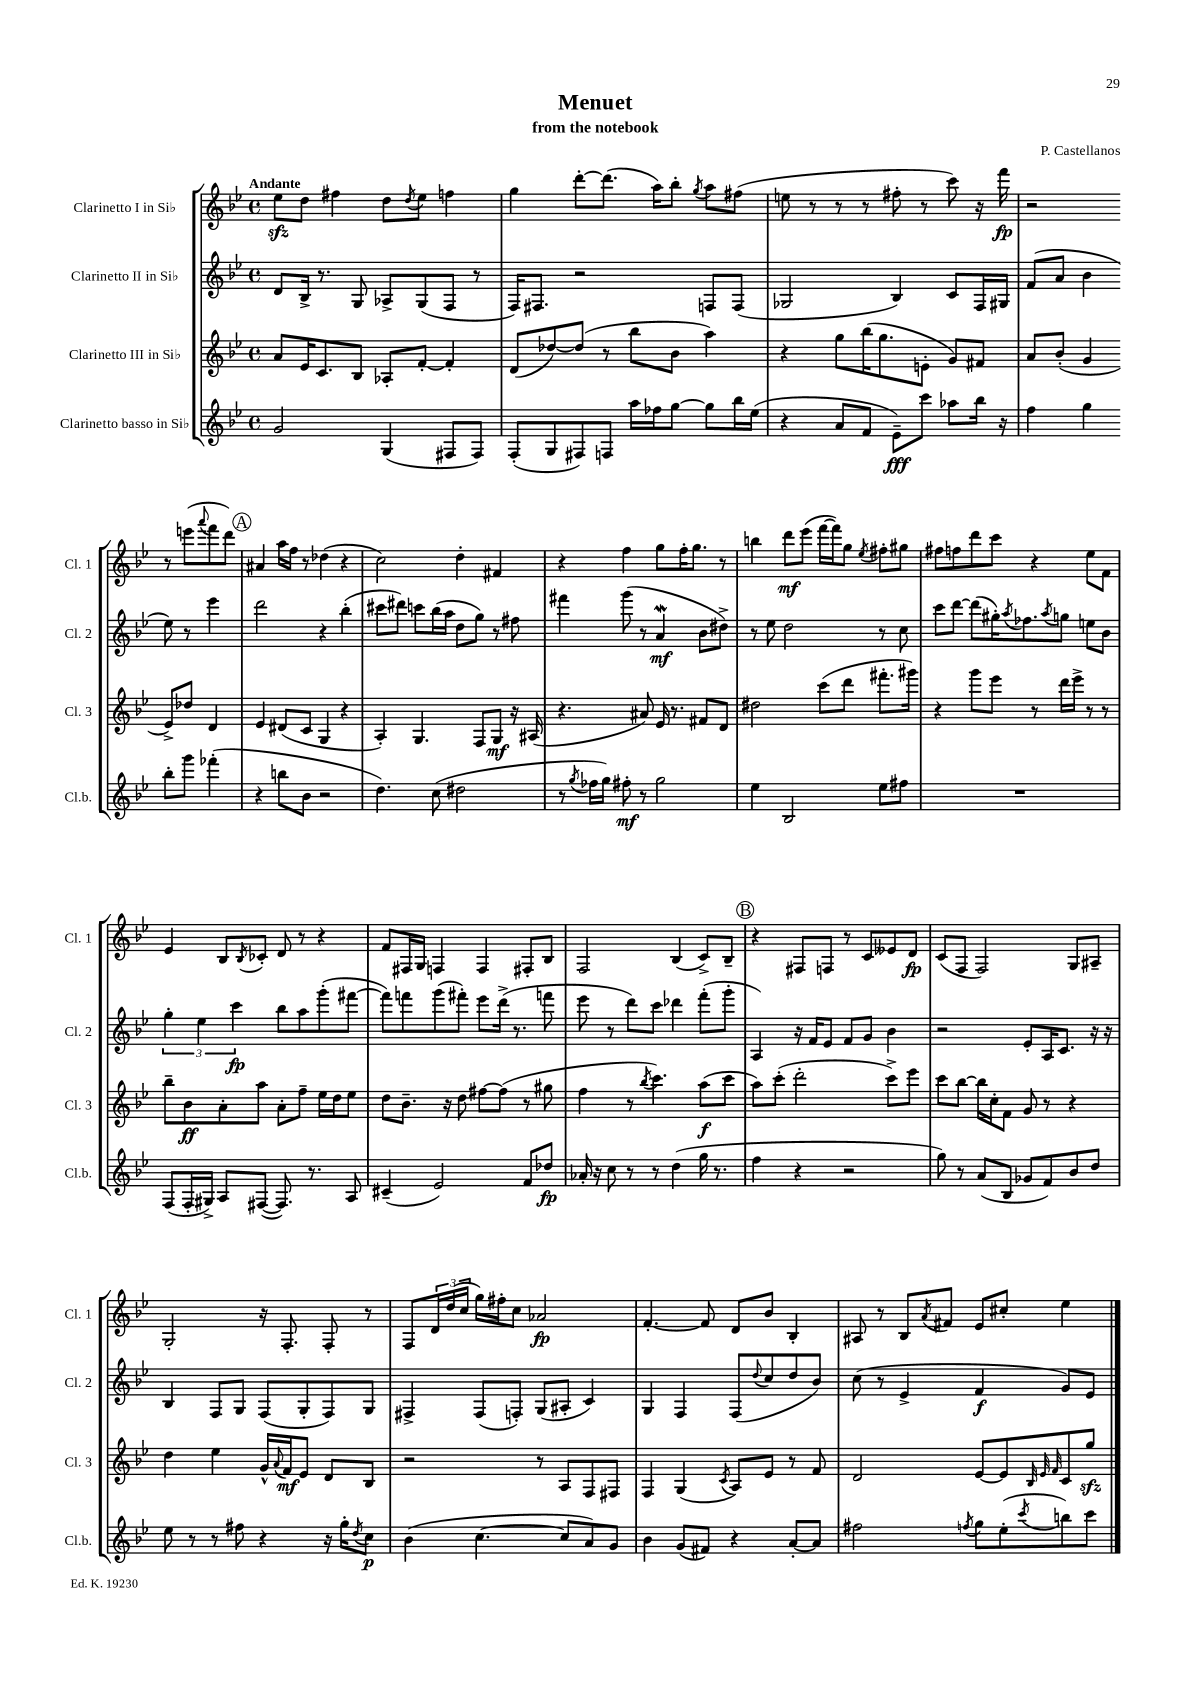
\header { title = "Menuet" composer = "P. Castellanos" subtitle = "from the notebook" }
<<
\new StaffGroup <<
\new Staff = "s0" \with { instrumentName = "Clarinetto I in Sib" shortInstrumentName = "Cl. 1" } {
    \clef treble \key bes \major \defaultTimeSignature \time 4/4 \tempo "Andante"
    ees''8\sfz d''8 fis''4 d''8 \acciaccatura { d''8 } ees''8 f''4 |
    g''4 d'''8~-. d'''8.( a''16) bes''8-. \acciaccatura { g''8 } a''8 fis''8( |
    e''8 r8 r8 r8 fis''8-. r8 c'''8) r16 f'''16\fp |
    r2 r8 e'''8( \appoggiatura { a'''8 } f'''8 d'''8) |
    \mark \markup { \circle "A" } ais'4 a''16 f''16 r8 des''4( r4 |
    c''2) d''4-. fis'4 |
    r4 f''4 g''8 f''16-. g''8. r8 |
    b''4 d'''8\mf ees'''8( f'''16~ f'''16) g''8 \acciaccatura { ees''8 } fis''8-. gis''8 |
    fis''8 f''8 d'''8 c'''8 r4 ees''8 f'8 |
    ees'4 bes8 \acciaccatura { bes8 } ces'8-. d'8 r8 r4 |
    f'8 fis16 g16 f4 f4 fis8-. bes8 |
    f2 bes4( c'8->) bes8-- |
    \mark \markup { \circle "B" } r4 fis8 f8 r8 c'8 eeses'8 d'8\fp |
    c'8( f8 f2) g8 ais8-- |
    g2-. r16 f8.-. f8-. r8 |
    f8 \tuplet 3/2 { d'16 d''16( c''16 } g''16) fis''16-. c''8 aes'2\fp |
    f'4.~-. f'8 d'8 bes'8 bes4-. |
    ais8 r8 bes8 \acciaccatura { a'8 } fis'8 ees'8 cis''8-. ees''4 \bar "|." |
}
\new Staff = "s1" \with { instrumentName = "Clarinetto II in Sib" shortInstrumentName = "Cl. 2" } {
    \clef treble \key bes \major \defaultTimeSignature \time 4/4
    d'8 bes16-> r8. g8 aes8-> g8( f8 r8 |
    f16) fis8. r2 f8 f8( |
    ges2 bes4) c'8 f16 gis16 |
    f'8( a'8 bes'4 ees''8) r8 ees'''4 |
    \mark \markup { \circle "A" } d'''2 r4 bes''4-.( |
    cis'''8 dis'''8) c'''8 bes''16( a''16 d''8 g''8) r8 fis''8 |
    fis'''4 g'''8( r8 a'4\mordent\mf bes'8 dis''8->) |
    r8 ees''8 d''2 r8 c''8 |
    c'''8 d'''8~ d'''8( gis''16-.) \acciaccatura { a''8 } fes''8. \acciaccatura { a''8 } g''8 e''8 bes'8 |
    \tuplet 3/2 { g''4-. ees''4 c'''4\fp } bes''8 a''8 g'''8-.( fis'''8~ |
    fis'''8) f'''8 g'''8( fis'''8-.) ees'''8 d'''16->( r8. f'''8 |
    ees'''8 r8 d'''8) c'''8 des'''4 f'''8-.( g'''8-. |
    \mark \markup { \circle "B" } a4) r16 f'16 ees'8 f'8 g'8 bes'4 |
    r2 ees'8-. a16 c'8. r16 r16 |
    bes4 f8 g8 f8( g8-. f8) g8 |
    fis4-> fis8( f8-.) g8( ais8-. c'4) |
    g4 f4 f8( \appoggiatura { d''8 } c''8 d''8 bes'8) |
    c''8( r8 ees'4-> f'4\f g'8) ees'8 \bar "|." |
}
\new Staff = "s2" \with { instrumentName = "Clarinetto III in Sib" shortInstrumentName = "Cl. 3" } {
    \clef treble \key bes \major \defaultTimeSignature \time 4/4
    a'8 ees'16 c'8. bes8 aes8-. f'8~-. f'4-. |
    d'8( des''8~) des''8( r8 bes''8 bes'8 a''4) |
    r4 g''8 bes''16( g''8. e'8-. g'8) fis'8 |
    a'8 bes'8-.( g'4 ees'8->) des''8 d'4 |
    \mark \markup { \circle "A" } ees'4 dis'8( c'8 g4 r4 |
    a4-.) g4. f8 g8\mf r16 ais16( |
    r4. ais'8) ees'16 r8. fis'8 d'8 |
    dis''2 c'''8( d'''8 fis'''8.-. gis'''16) |
    r4 g'''8 ees'''8 r8 d'''16 ees'''16-> r8 r8 |
    bes''8-- bes'8\ff a'8-. a''8 a'8-. f''8-- ees''16 d''16 ees''8 |
    d''8 bes'8.-- r16 d''8 fis''8~ fis''8( r8 gis''8 |
    f''4 r8 \acciaccatura { bes''8 } c'''4.) a''8\f( c'''8 |
    \mark \markup { \circle "B" } a''8) c'''8-.( d'''2-. c'''8->) ees'''8 |
    c'''8 bes''8~ bes''16 c''16-. f'8 g'8 r8 r4 |
    d''4 ees''4 g'16-^ \appoggiatura { a'8 } f'16\mf ees'8 d'8 bes8 |
    r2 r8 a8 f8 fis8 |
    f4 g4( \acciaccatura { c'8 } a8) ees'8 r8 f'8 |
    d'2 ees'8~ ees'8 \grace { bes32 ees'32 f'32 } c'8 g''8\sfz \bar "|." |
}
\new Staff = "s3" \with { instrumentName = "Clarinetto basso in Sib" shortInstrumentName = "Cl.b." } {
    \clef treble \key bes \major \defaultTimeSignature \time 4/4
    g'2 g4( fis8 fis8) |
    f8-.( g8 fis8) f8 a''16 fes''16 g''8~ g''8 bes''16 ees''16( |
    r4 a'8 f'8 ees'8--\fff) c'''8 aes''8 bes''16 r16 |
    f''4 g''4 bes''8-. g'''8 fes'''4-.( |
    \mark \markup { \circle "A" } r4 b''8 bes'8 r2 |
    d''4.) c''8( dis''2 |
    r8 \acciaccatura { g''8 } fes''16 g''16) fis''8-.\mf r8 g''2 |
    ees''4 bes2 ees''8 fis''8 |
    R1 |
    f8( f16-. gis16->) a8 fis8~( fis8.) r8. a8 |
    cis'4--( ees'2) f'8 des''8\fp |
    aes'16-. r16 c''8 r8 r8 d''4( g''16 r8. |
    \mark \markup { \circle "B" } f''4 r4 r2 |
    g''8) r8 a'8( bes8 ges'8 f'8) bes'8 d''8 |
    ees''8 r8 r8 fis''8 r4 r16 g''16-. \acciaccatura { d''8 } c''8\p |
    bes'4( c''4.~ c''8 a'8) g'8 |
    bes'4 g'8( fis'8) r4 a'8~-. a'8 |
    fis''2 \acciaccatura { f''8 } g''8 ees''8-.( \acciaccatura { c'''8 } b''8) c'''8 \bar "|." |
}
>>
>>
\layout { \context { \Score \remove "Bar_number_engraver" } }
